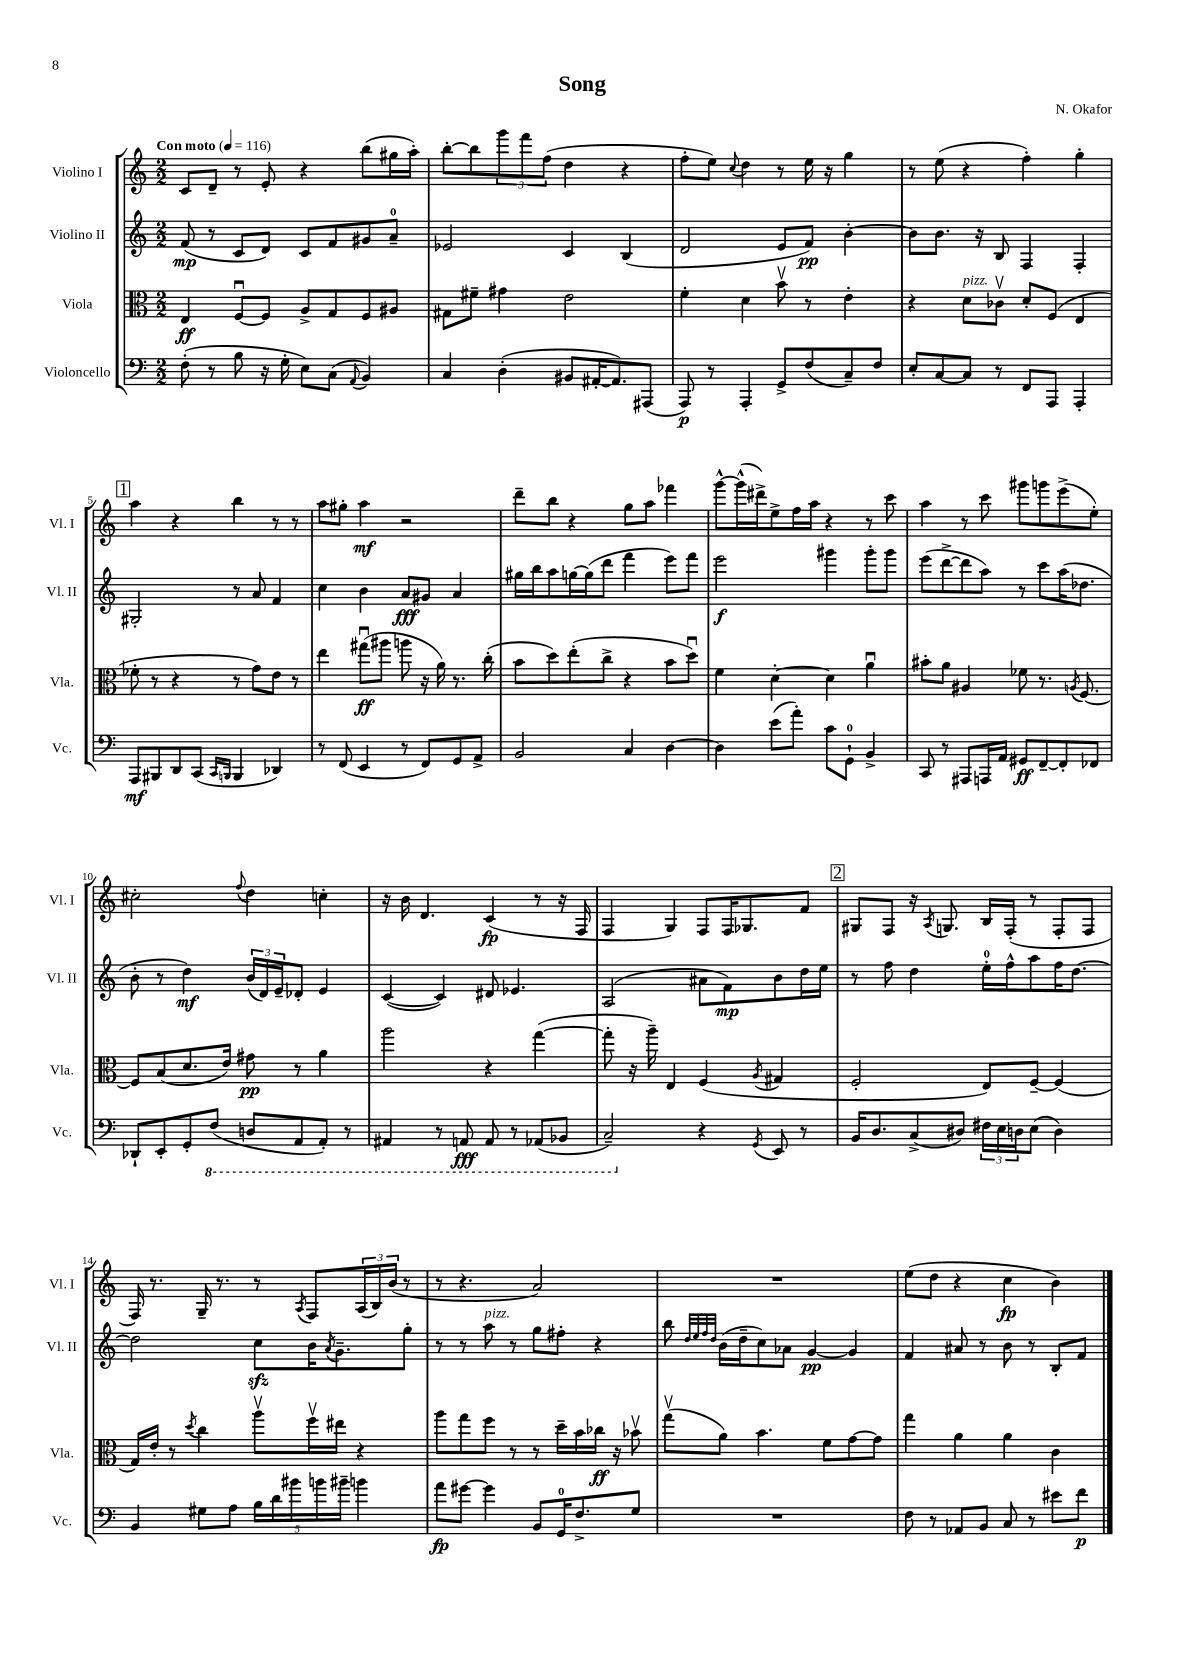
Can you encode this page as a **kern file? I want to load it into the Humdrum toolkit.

**kern	**dynam	**kern	**dynam	**kern	**dynam	**kern	**dynam
*part4	*part4	*part3	*part3	*part2	*part2	*part1	*part1
*staff4	*staff4	*staff3	*staff3	*staff2	*staff2	*staff1	*staff1
*I"Violoncello	*	*I"Viola	*	*I"Violino II	*	*I"Violino I	*
*I'Vc.	*	*I'Vla.	*	*I'Vl. II	*	*I'Vl. I	*
*clefF4	*	*clefC3	*	*clefG2	*	*clefG2	*
*k[]	*	*k[]	*	*k[]	*	*k[]	*
*M2/2	*	*M2/2	*	*M2/2	*	*M2/2	*
*MM116	*	*MM116	*	*MM116	*	*MM116	*
=1	=1	=1	=1	=1	=1	=1	=1
!	!	!	!	!	!	!LO:TX:a:B:t=Con moto	!
(8F'\	.	4E/	ff	(8f/	mp	8c/L	.
8r	.	.	.	8r	.	8d~/J	.
8B\	.	[8Fu/L	.	8c/L	.	8r	.
16r	.	8F/J]	.	8d/J)	.	8e'/	.
16G'\	.	.	.	.	.	.	.
8E\L)	.	8A^/L	.	8c/L	.	4r	.
(8C\J	.	8G/	.	8f/	.	.	.
8qqAA/	.	.	.	.	.	.	.
4BB/)	.	8F/	.	8g#X/	.	(8bb\L	.
.	.	8A#X/J	.	8a~/J	.	16gg#X\L	.
.	.	.	.	.	.	16aa'\JJ)	.
=2	=2	=2	=2	=2	=2	=2	=2
4C/	.	8G#X\L	.	2e-X/	.	[8bb'\L	.
.	.	8f#X~\J	.	.	.	8bb\]	.
(4D'\	.	4g#X\	.	.	.	12ggg\	.
.	.	.	.	.	.	12fff\	.
.	.	.	.	.	.	(12ff\J	.
8BB#X/L	.	2e\	.	4c/	.	4dd\	.
[16AA#X'/K	.	.	.	.	.	.	.
8.AA#/])	.	.	.	.	.	.	.
.	.	.	.	(4B/	.	4r	.
(8AAA#X/J	.	.	.	.	.	.	.
=3	=3	=3	=3	=3	=3	=3	=3
8AAA/)	p	4f'\	.	2d/	.	8ff'\L	.
8r	.	.	.	.	.	8ee\J)	.
.	.	.	.	.	.	8qqcc/	.
4AAA'/	.	4d\	.	.	.	4dd\	.
8GG^/L	.	8bv\	.	8e/L	.	8r	.
(8F/	.	8r	.	8f/J)	pp	16ee\	.
.	.	.	.	.	.	16r	.
8C~/)	.	4e'\	.	[4b'\	.	4gg\	.
8F/J	.	.	.	.	.	.	.
=4	=4	=4	=4	=4	=4	=4	=4
8E'/L	.	4r	.	8b\L]	.	8r	.
[8C/	.	.	.	8.b\J	.	(8ee\	.
!	!	!LO:TX:a:i:t=pizz.	!	!	!	!	!
8C/J]	.	8d\L	.	.	.	4r	.
.	.	.	.	16r	.	.	.
8r	.	8c-Xv\J	.	8B/	.	.	.
8FF/L	.	8d'/L	.	4F/	.	4ff'\)	.
8AAA/J	.	(8F/J	.	.	.	.	.
4AAA'/	.	4E/	.	4F'/	.	4gg'\	.
!!LO:LB:g=z
!!LO:REH:place=s1:t=1
=5	=5	=5	=5	=5	=5	=5	=5
8AAA/L	mf	8f-X'\	.	2G#X'/	.	4aa\	.
8BBB#X/	.	8r	.	.	.	.	.
8DD/	.	4r	.	.	.	4r	.
(8CC/J	.	.	.	.	.	.	.
16qqCC/LL	.	.	.	.	.	.	.
16qqBBBn/JJ	.	.	.	.	.	.	.
4BBB/	.	8r	.	8r	.	4bb\	.
.	.	8g\L)	.	8a/	.	.	.
4DD-X/)	.	8e\J	.	4f/	.	8r	.
.	.	8r	.	.	.	8r	.
=6	=6	=6	=6	=6	=6	=6	=6
8r	.	4ee\	.	4cc\	.	8aa\L	.
(8FF/	.	.	.	.	.	8gg#X'\J	.
4EE/	.	(8gg#Xu\L	ff	4b\	.	4aa\	mf
.	.	8aa#X\J	.	.	.	.	.
8r	.	8aan\	.	8a/L	fff	2r	.
8FF/L)	.	16r	.	8g#X/J	.	.	.
.	.	16a\)	.	.	.	.	.
8GG/	.	8.r	.	4a/	.	.	.
8AA^/J	.	.	.	.	.	.	.
.	.	(16cc'\	.	.	.	.	.
=7	=7	=7	=7	=7	=7	=7	=7
2BB/	.	8b\L	.	16gg#X\LL	.	8ddd~\L	.
.	.	.	.	16bb\J	.	.	.
.	.	8dd\)	.	8aa\	.	8bb\J	.
.	.	(8ee'\	.	[16ggn\L	.	4r	.
.	.	.	.	(16gg\J]	.	.	.
.	.	8cc^\J	.	8ddd\J	.	.	.
4C/	.	4r	.	4fff\	.	8gg\L	.
.	.	.	.	.	.	8aa\J	.
[4D\	.	8b\L	.	8eee\L)	.	4fff-X\	.
.	.	8ddu\J)	.	8fff\J	.	.	.
=8	=8	=8	=8	=8	=8	=8	=8
4D\]	.	4f\	.	2eee\	f	[8ggg^^\L	.
.	.	.	.	.	.	(16ggg^^\L]	.
.	.	.	.	.	.	16ddd#X^\J)	.
(8e\L	.	[4d'\	.	.	.	8ee^\	.
8a'\J)	.	.	.	.	.	16ff\L	.
.	.	.	.	.	.	16aa\JJ	.
8c\L	.	4d\]	.	4ggg#X\	.	4r	.
8GG`\J	.	.	.	.	.	.	.
4BB^/	.	4au\	.	8ggg#'\L	.	8r	.
.	.	.	.	8ggg#\J	.	8ccc\	.
=9	=9	=9	=9	=9	=9	=9	=9
8CC/	.	8b#X'\L	.	(8eee\L	.	4aa\	.
8r	.	8a\J	.	[8ddd^\	.	.	.
8AAA#X/L	.	4A#X/	.	8ddd\]	.	8r	.
16AAAn/L	.	.	.	8aa\J)	.	8ccc\	.
16AA/JJ	.	.	.	.	.	.	.
8GG#X/L	ff	8f-X\	.	8r	.	8ggg#X\L	.
[8FF~/	.	8.r	.	8ccc\L	.	8gggn\	.
8FF'/]	.	.	.	(16aa\K	.	(8eee^\	.
.	.	8qAn/	.	.	.	.	.
.	.	[8.F/	.	8.dd-X\J	.	.	.
8FF-X/J	.	.	.	.	.	8ee'\J)	.
!!LO:LB:g=z
=10	=10	=10	=10	=10	=10	=10	=10
8DD-X`/L	.	8F/L]	.	8b'\	.	2cc#X'\	.
8EE'/	.	(8B/	.	8r	.	.	.
8GG'/	.	8.d/	.	4dd\)	mf	.	.
*8ba	*	*	*	*	*	*	*
(8FF/J	.	.	.	.	.	.	.
.	.	16e/Jk)	.	.	.	.	.
.	.	.	.	.	.	8qqff/	.
8DDn/L	.	8g#X\	pp	(24b/LL	.	4dd\	.
.	.	.	.	24d/)	.	.	.
.	.	.	.	24e~/J	.	.	.
8AAA/	.	8r	.	8d-X'/J	.	.	.
8AAA'/J)	.	4a\	.	4e/	.	4ccn'\	.
8r	.	.	.	.	.	.	.
=11	=11	=11	=11	=11	=11	=11	=11
4AAA#X/	.	2aa\	.	([4c/	.	16r	.
.	.	.	.	.	.	16b\	.
.	.	.	.	.	.	4.d/	.
8r	.	.	.	4c/])	.	.	.
8AAAn/	fff	.	.	.	.	.	.
8AAA/	.	4r	.	8d#X/	.	(4c/	fp
8r	.	.	.	4.e-X/	.	.	.
(8AAA-X/L	.	([4gg\	.	.	.	8r	.
8BBB-X/J	.	.	.	.	.	16r	.
.	.	.	.	.	.	16F/	.
=12	=12	=12	=12	=12	=12	=12	=12
2CC~/)	.	8gg'\]	.	(2A/	.	4F/	.
.	.	16r	.	.	.	.	.
.	.	16aa~\)	.	.	.	.	.
.	.	4E/	.	.	.	4G/)	.
*X8ba	*	*	*	*	*	*	*
4r	.	(4F/	.	8a#X\L	.	8F/L	.
.	.	.	.	8f\)	mp	16F/K	.
.	.	.	.	.	.	8.G-X/	.
8qGG/	.	8qA/	.	.	.	.	.
8EE/	.	4G#X/	.	8b\	.	.	.
8r	.	.	.	16dd\L	.	8f/J	.
.	.	.	.	16ee\JJ	.	.	.
!!LO:REH:place=s1:t=2
=13	=13	=13	=13	=13	=13	=13	=13
16BB/KL	.	2F'/	.	8r	.	8G#X/L	.
8.D/	.	.	.	.	.	.	.
.	.	.	.	8ff\	.	8F/J	.
(8C^/	.	.	.	4dd\	.	16r	.
.	.	.	.	.	.	8qA/	.
.	.	.	.	.	.	8.Gn/	.
8D#X/J)	.	.	.	.	.	.	.
24F#X\LL	.	8E/L)	.	16ee'\LL	.	16B/LL	.
24E\	.	.	.	.	.	.	.
.	.	.	.	16ff^^\J	.	(16F'/JJ	.
24Dn\J	.	.	.	.	.	.	.
(8E\J	.	[8F~/J	.	8aa\	.	8r	.
4D\)	.	(4F/]	.	16ff\K	.	8F'/L	.
.	.	.	.	[8.dd\J	.	.	.
.	.	.	.	.	.	8F/J	.
!!LO:LB:g=z
=14	=14	=14	=14	=14	=14	=14	=14
4BB/	.	16G/LL)	.	2dd\]	.	16F/)	.
.	.	16e'/JJ	.	.	.	8.r	.
.	.	8r	.	.	.	.	.
.	.	8qdd/	.	.	.	.	.
8G#X\L	.	4cc\	.	.	.	16G~/	.
.	.	.	.	.	.	8.r	.
8A\J	.	.	.	.	.	.	.
20B\LL	.	8aav\L	.	8cczz\L	.	8r	.
20d\	.	.	.	.	.	.	.
20b#X\	.	.	.	.	.	.	.
.	.	.	.	.	.	8qA/	.
.	.	16ffv\L	.	16b\K	.	8F/L	.
20bn\	.	.	.	.	.	.	.
.	.	.	.	8qa/	.	.	.
.	.	16ee#X\JJ	.	8.g~\	.	.	.
20b#X~\JJ	.	.	.	.	.	.	.
4bn\	.	4r	.	.	.	(24A/L	.
.	.	.	.	.	.	24B/)	.
.	.	.	.	.	.	(24b/JJ	.
.	.	.	.	8gg'\J	.	8r	.
=15	=15	=15	=15	=15	=15	=15	=15
8a\L	fp	8aa\L	.	8r	.	8r	.
[8g#X\J	.	8gg\	.	8r	.	4.r	.
!	!	!	!	!LO:TX:a:i:t=pizz.	!	!	!
4g#\]	.	8ff\J	.	8aa\	.	.	.
.	.	8r	.	8r	.	.	.
8BB/L	.	8r	.	8gg\L	.	2a/)	.
16GG/K	.	16dd~\LL	.	8ff#X'\J	.	.	.
8.F^/	.	16b\	.	.	.	.	.
.	.	16cc-X\JJ	ff	4r	.	.	.
.	.	16r	.	.	.	.	.
8G/J	.	8b-Xv\	.	.	.	.	.
=16	=16	=16	=16	=16	=16	=16	=16
1r	.	(8ggv\L	.	8bb\	.	1r	.
.	.	.	.	32qqdd/LLL	.	.	.
.	.	.	.	32qqee/	.	.	.
.	.	.	.	32qqff/	.	.	.
.	.	.	.	32qqdd/JJJ	.	.	.
.	.	8a\J)	.	(16b\LL	.	.	.
.	.	.	.	16dd~\J	.	.	.
.	.	4.b\	.	8cc\)	.	.	.
.	.	.	.	8a-X\J	.	.	.
.	.	.	.	[4g/	pp	.	.
.	.	8f\L	.	.	.	.	.
.	.	[8g\	.	4g/]	.	.	.
.	.	8g\J]	.	.	.	.	.
=17	=17	=17	=17	=17	=17	=17	=17
8F\	.	4gg\	.	4f/	.	(8ee\L	.
8r	.	.	.	.	.	8dd\J	.
8AA-X/L	.	4a\	.	8a#X/	.	4r	.
8BB/J	.	.	.	8r	.	.	.
8C/	.	4a\	.	8b\	.	4cc\	fp
8r	.	.	.	8r	.	.	.
8e#X\L	.	4c\	.	8B'/L	.	4b\)	.
8f\J	p	.	.	8f/J	.	.	.
==	==	==	==	==	==	==	==
*-	*-	*-	*-	*-	*-	*-	*-
